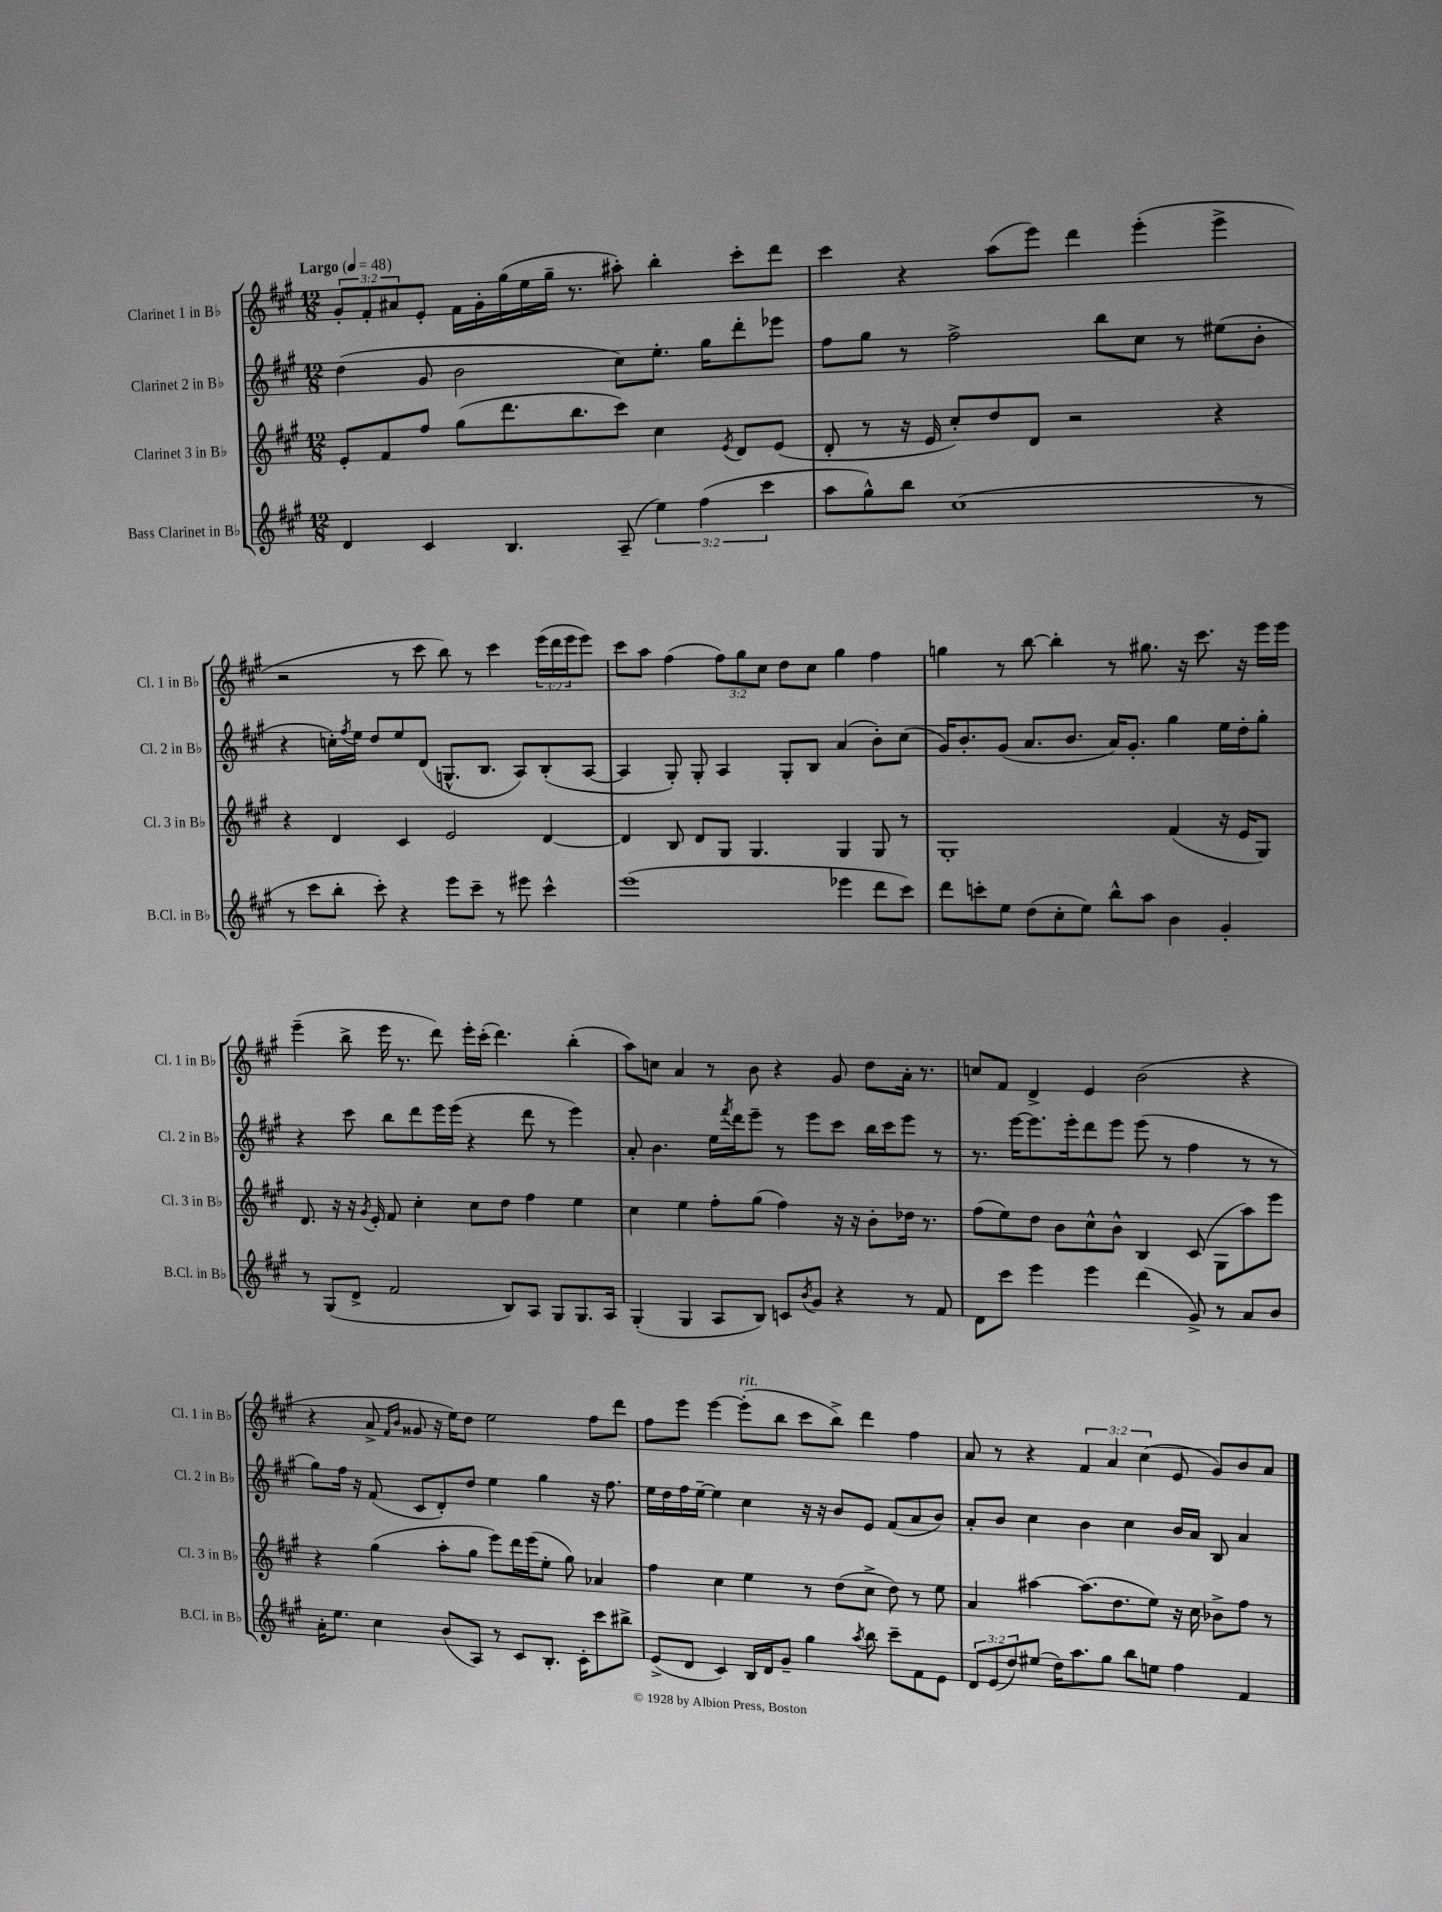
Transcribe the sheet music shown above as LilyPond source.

<<
\new StaffGroup <<
\new Staff = "s0" \with { instrumentName = "Clarinet 1 in Bb" shortInstrumentName = "Cl. 1 in Bb" } {
    \clef treble \key a \major \numericTimeSignature \time 12/8 \override Staff.TupletNumber.text = #tuplet-number::calc-fraction-text \tempo "Largo" 4 = 48
    \tuplet 3/2 { gis'8-. fis'8-. ais'8 } e'8-. fis'16 gis'16-. gis''16( e''16 gis''16-- r8. ais''8-.) b''4-. cis'''8-. d'''8 |
    cis'''4 r4 a''8( e'''8) d'''4 e'''4-.( e'''4-> |
    r2 r8 cis'''8 b''8) r8 cis'''4 \tuplet 3/2 { e'''16( d'''16 e'''16 } e'''8) |
    cis'''8 a''8 fis''4( \tuplet 3/2 { fis''8) gis''8 cis''8 } d''8 cis''8 gis''4 fis''4 |
    g''4 r8 b''8~ b''4-. r8 gis''8. r16 cis'''8. r16 e'''16 e'''16 |
    e'''4--( b''8-> e'''16 r8. d'''8) e'''16-. cis'''16-.( d'''4.) b''4-.( |
    a''8) c''8 a'4 r8 b'8 r4 gis'8 d''8 a'16-. r8. |
    c''8 fis'8 d'4-> e'4 b'2( r4 |
    r4 a'8-> \grace { fis'16 b'16 } gisis'8 r16 e''16) d''8 e''2 fis''8 d'''8 |
    fis''8 e'''8 e'''4~ e'''8-.^\markup { \italic "rit." }( b''8 cis'''8 b''8->) d'''4 fis''4 |
    a'8 r8 r4 \tuplet 3/2 { fis'4 a'4 cis''4( } e'8 gis'8) b'8 a'8 \bar "|." |
}
\new Staff = "s1" \with { instrumentName = "Clarinet 2 in Bb" shortInstrumentName = "Cl. 2 in Bb" } {
    \clef treble \key a \major \numericTimeSignature \time 12/8
    d''4( gis'8 b'2 cis''8) e''8.-. gis''16 d'''8-. ees'''8 |
    fis''8 gis''8 r8 fis''2-> b''8 cis''8 r8 eis''8( b'8-. |
    r4 c''16-.) \acciaccatura { fis''8 } e''16 d''8 e''8 d'8( g8.-^ b8. a8) b8-.( a8~ |
    a4 gis8-.) gis8-. a4 gis8-. b8 a'4( b'8-.) cis''8( |
    gis'16) b'8.-. gis'8( a'8. b'8. a'16) gis'8.-. gis''4 e''16 d''16-. gis''8-. |
    r4 cis'''8 b''8 d'''8 e'''16 e'''16( r4 d'''8 r8 e'''4) |
    a'8-. b'4. e''16 \acciaccatura { fis'''8 } d'''16 e'''8-- r8 e'''8 cis'''8 b''16 cis'''16 e'''8 r8 |
    r8. e'''16~ e'''8. e'''16-. d'''8 e'''8 e'''8( r8 fis''4 r8 r8 |
    gis''8) fis''16 r16 fis'8( cis'8 d'8-.) d''8 e''4 gis''4 r16 fis''8. |
    e''16 d''16 fis''16 e''16~-- e''4 cis''4 r16 r16 b'8 e'8 fis'8( a'8 b'8) |
    a'8-. b'8 cis''4 b'4 cis''4 b'16 a'16 b8 a'4 \bar "|." |
}
\new Staff = "s2" \with { instrumentName = "Clarinet 3 in Bb" shortInstrumentName = "Cl. 3 in Bb" } {
    \clef treble \key a \major \numericTimeSignature \time 12/8
    e'8-. fis'8 fis''8 gis''8( d'''8. b''8. cis'''8) cis''4 \acciaccatura { e'8 } d'8 e'8( |
    d'8-. r8 r16 e'16 cis''8-.) d''8 d'8 r2 r4 |
    r4 d'4 cis'4 e'2 d'4~ |
    d'4 b8 d'8 gis8 gis4. gis4 gis8 r8 |
    gis1-. fis'4( r16 e'16 gis8) |
    d'8. r16 r16 \acciaccatura { gis'8 } e'16-. fis'8 cis''4-. cis''8 d''8 fis''4 e''4 |
    cis''4 e''4 fis''8-. gis''8( fis''4) r16 r16 b'8-. des''16 r8. |
    fis''8( e''8) d''8 b'8 cis''8-^ b'8-^ b4 cis'8( gis8 a''8) e'''8 |
    r4 gis''4( a''8-. gis''8 e'''8) d'''16 e'''16( e''8-. gis''8) aes'4 |
    fis''4 cis''4 e''4 r8 d''8( cis''8-> d''8) r8 e''8 |
    a'4 ais''4~ ais''8.( d''8. e''8) r16 cis''16 bes'8-> fis''8 r8 \bar "|." |
}
\new Staff = "s3" \with { instrumentName = "Bass Clarinet in Bb" shortInstrumentName = "B.Cl. in Bb" } {
    \clef treble \key a \major \numericTimeSignature \time 12/8 \override Staff.TupletNumber.text = #tuplet-number::calc-fraction-text
    d'4 cis'4 b4. a8--( \tuplet 3/2 { e''4) fis''4( cis'''4 } |
    a''8 gis''8-^) b''8 cis''1( r8 |
    r8 cis'''8 b''8-. cis'''8-.) r4 e'''8 cis'''8-- r8 eis'''8 cis'''4-^ |
    e'''1( ees'''4 d'''8 cis'''8) |
    d'''8 c'''8-. e''8 d''8( cis''8-. e''8) b''8-^ a''8 b'4 gis'4-. |
    r8 gis8( d'8-> fis'2 b8) a8 gis8 gis8. a16 |
    gis4-.( gis4 a8 b8) c'8 \acciaccatura { b'8 } gis'8 r4 r8 fis'8 |
    d'8 cis'''8 e'''4 e'''4 d'''4( gis'8->) r8 a'8 b'8 |
    a'16-. e''8. cis''4 b'8( a8) r8 cis'8 b8.-. cis'16-. cis'''8 bis''8-> |
    e'8->( d'8 cis'4) b16 d'16 gis'8-- gis''4 \acciaccatura { a''8 } b''8 cis'''8-- fis'8 e'8 |
    \tuplet 3/2 { d'8 e'8( d''8) } eis''8( d''16) a''8. gis''8 b''8 e''8 fis''4 fis'4 \bar "|." |
}
>>
>>
\layout { \context { \Score \remove "Bar_number_engraver" } }
